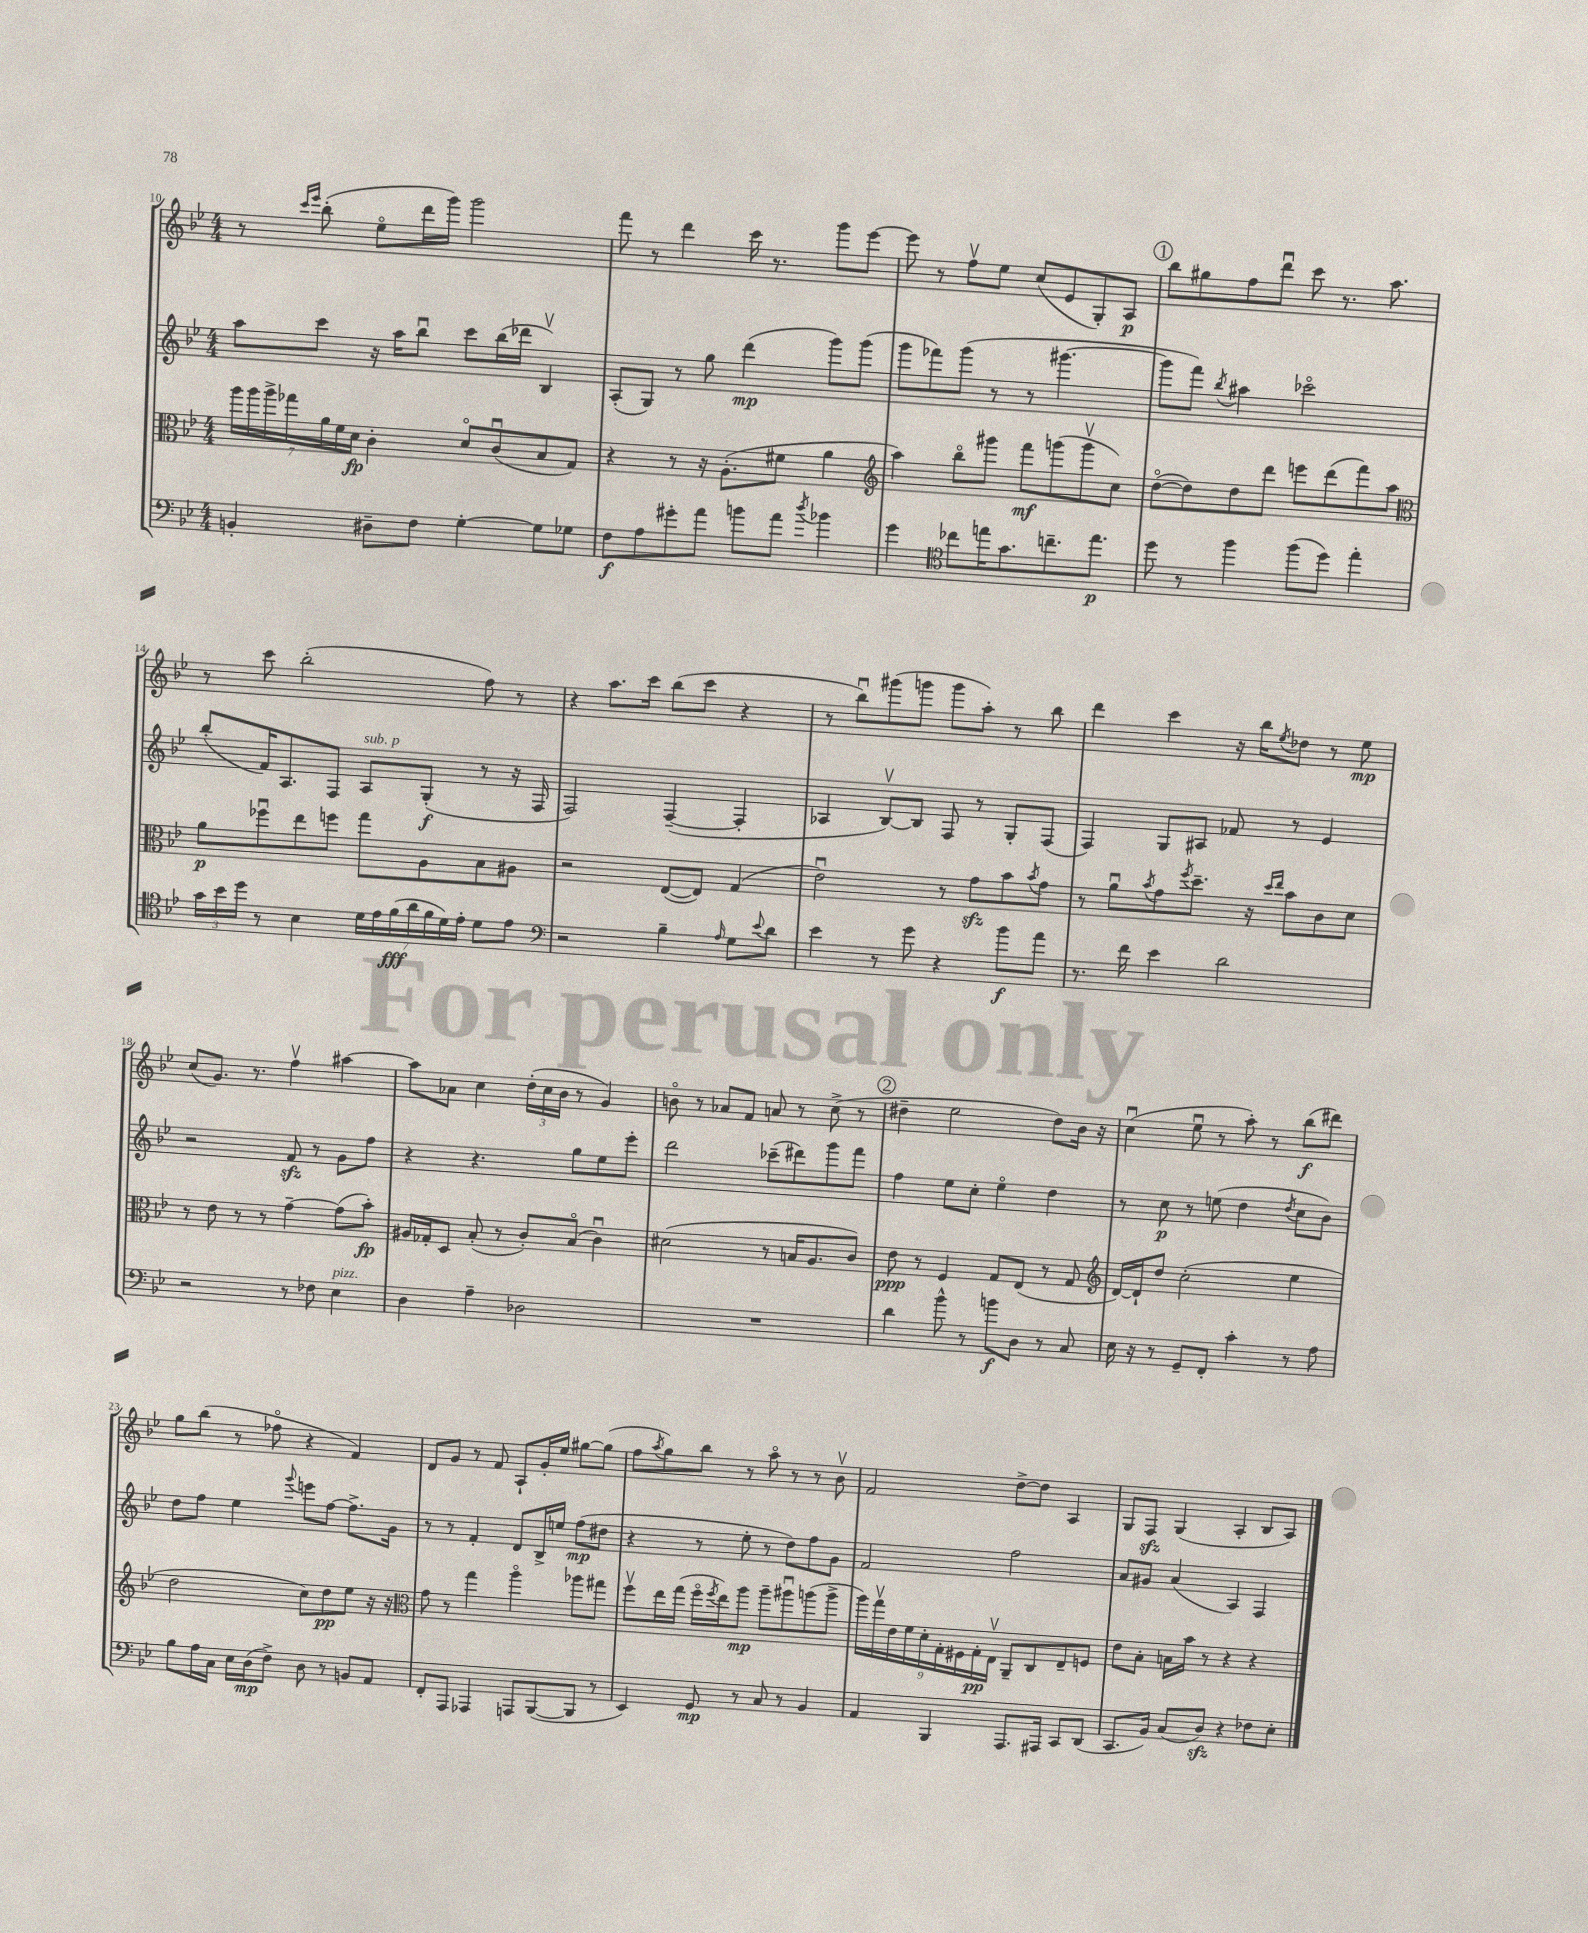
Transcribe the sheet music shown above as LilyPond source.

<<
\new StaffGroup <<
\new Staff = "s0" {
    \clef treble \key bes \major \numericTimeSignature \time 4/4
    r8 \grace { c'''16 ees'''16 } bes''8-.( ees''8\flageolet d'''16 g'''16) g'''2 |
    f'''8 r8 d'''4 c'''16 r8. g'''8 ees'''8~ |
    ees'''8 r8 f''8\upbow ees''8 c''8( ees'8 g8-.) a8\p |
    \mark \markup { \circle "1" } bes''8 gis''8 f''8 d'''8\downbow c'''8 r8. a''8. |
    r8 c'''8 bes''2-.( f''8) r8 |
    r4 a''8. c'''16 bes''8( c'''8 r4 |
    r8 bes''8\downbow) gis'''8( g'''8 g'''8 a''8-.) r8 bes''8 |
    d'''4 c'''4 r16 bes''16 \acciaccatura { ees''8 } des''8 r8 ees''8\mp |
    c''8( g'8.) r8. f''4\upbow ais''4~ |
    ais''8 aes'8 c''4 \tuplet 3/2 { d''16-.( c''16 bes'16 } r8 g'4) |
    b'8\flageolet r8 aes'8 f'8 a'8 r8 c''8->( r8 |
    \mark \markup { \circle "2" } dis''4-- ees''2 dis''8) bes'16 r16 |
    c''4\downbow( ees''8\downbow r8 a''8-.) r8 bes''8\f( dis'''8) |
    g''8 bes''8( r8 fes''8\flageolet r4 f'4) |
    d'8 g'8 r8 f'8 a8-! g'16-. ees''16 gis''8~ gis''8( |
    f''8 \acciaccatura { a''8 } g''8) bes''8 r8 a''8\flageolet r8 r8 bes'8\upbow |
    f'2 d''8~-> d''8 a4 |
    g8 f8\sfz g4( a4-. bes8 a8) \bar "|." |
}
\new Staff = "s1" {
    \clef treble \key bes \major \numericTimeSignature \time 4/4
    a''8 c'''8 r16 a''16 bes''8\downbow c'''8 bes''16( des'''16 bes4\upbow) |
    a8-.( g8) r8 g''8 d'''4\mp( g'''8) g'''8( |
    g'''8 fes'''8) g'''8( r8 r8 gis'''4.~ |
    \mark \markup { \circle "1" } gis'''8 f'''8) \acciaccatura { bes''8 } ais''4 ces'''2\flageolet |
    bes''8-.( f'16) a8. f8 a8^\markup { \italic "sub. p" } g8-.\f( r8 r16 f16 |
    f2) f4~--( f4-. |
    aes4 bes8~\upbow) bes8 f8 r8 g8-. f8( |
    f4) g8 ais8 fes'8 r8 ees'4 |
    r2 f'8\sfz r8 g'8 f''8 |
    r4 r4. g''8 ees''8 ees'''8-. |
    d'''2 ces'''8--( dis'''8) g'''8 f'''8 |
    \mark \markup { \circle "2" } f''4 ees''8 c''8-. ees''4\flageolet d''4 |
    r8 c''8\p r8 e''8( d''4 \acciaccatura { d''8 } c''8 bes'8) |
    d''8 f''8 ees''4 \appoggiatura { g'''8 } e'''8 f''8~ f''8.-> g'16 |
    r8 r8 f'4-. d'8 bes16-> e''16 f''8\mp( dis''8 |
    r4 r8 ees''8-. r8 d''8) f''8 g'8 |
    f'2 f''2 |
    a'8 gis'8 a'4( a4) f4 \bar "|." |
}
\new Staff = "s2" {
    \clef alto \key bes \major \numericTimeSignature \time 4/4
    \tuplet 7/4 { a''16 a''16 a''16-> ges''16 a'16 f'16 d'16\fp } c'4-. d'8\flageolet c'8\downbow( bes8 g8) |
    r4 r8 r16 a8.-.( fis'8 a'4 |
    \clef treble a''4) bes''8\flageolet gis'''8 f'''8\mf g'''8( g'''8\upbow c''8) |
    \mark \markup { \circle "1" } d''8~\flageolet( d''8) d''8 d'''8 e'''8 d'''8( f'''8) a''8 |
    \clef alto a'8\p fes''8\downbow ees''8 f''8 g''8 a8 bes8 ais8 |
    r2 ees8~( ees8) g4( |
    ees'2\downbow) r8 g'8\sfz bes'8 \acciaccatura { bes'8 } g'8 |
    r8 a'8\downbow \acciaccatura { bes'8 } g'8 \acciaccatura { f''8 } d''8.-- r16 \grace { d''16 ees''16 } bes'8 c'8 d'8 |
    r8 ees'8 r8 r8 g'4~-- g'8( bes'8-.\fp) |
    ais16 ges16-. d8 bes8-.( r8 c'8-.) bes8\flageolet( c'4\downbow) |
    dis'2( r8 b16 a8. c'8) |
    \mark \markup { \circle "2" } ees'8\ppp r8 f4 g8 ees8( r8 g8 |
    \clef treble d'16~) d'16-! d''8 c''2-.( ees''4 |
    d''2 c''8) d''8\pp ees''8 r16 r16 |
    \clef alto g'8 r8 g''4 a''4\flageolet aes''8 gis''8 |
    f''8\upbow ees''16 g''16( f''16\flageolet \acciaccatura { f''8 } ees''16) a''8\mp a''8-- ais''8\downbow a''8( a''8-> |
    \tuplet 9/8 { a''16) g''16\upbow ees'16 f'16 d'16-. g16-. fis16 g16-.\pp ees16\upbow } a,8-- c8 ees8-- f8 |
    ees'8 bes8-. b16 bes'16 r8 r4 r4 \bar "|." |
}
\new Staff = "s3" {
    \clef bass \key bes \major \numericTimeSignature \time 4/4
    b,4-. dis8-- f8 g4~-. g8 ges8 |
    f8\f a8 gis'8-. a'8 b'8 a'8 \acciaccatura { d''8 } bes'4 |
    g'4 \clef tenor ces''8 e''16 g'8. c''8.-- e''8.\p |
    \mark \markup { \circle "1" } d''8 r8 f''4 f''8( d''8) ees''4-. |
    \tuplet 3/2 { g'16 bes'16 d''16 } r8 bes4 \tuplet 7/4 { d'16 ees'16 f'16\fff( a'16 f'16 d'16) ees'16-. } d'8 ees'8 |
    \clef bass r2 bes4-- \grace { a16 } g8 \appoggiatura { ees'8 } d'8 |
    ees'4 r8 g'8 r4 bes'8\f a'8 |
    r8. f'16 ees'4 d'2 |
    r2 r8 fes8 ees4^\markup { \italic "pizz." } |
    d4 a4-- des2 |
    R1 |
    \mark \markup { \circle "2" } d'4 bes'8-^ r8 b'8\f d8 r8 c8 |
    ees16 r16 r8 g,8-- f,8-. c'4-. r8 a8 |
    bes8 a16 c16 ees16 d16\mp( f8->) d8 r8 b,8 a,8 |
    f,8-. a,,8 aes,,4 a,,8 bes,,8~( bes,,8 r8 |
    ees,4) g,8\mp r8 c8 r8 bes,4 |
    a,4 bes,,4 a,,8. ais,,16 c,8 d,8( |
    c,8. bes,16) c8( d8\sfz) r4 fes8 ees8-. \bar "|." |
}
>>
>>
\layout { \context { \Score currentBarNumber = #10 } }
